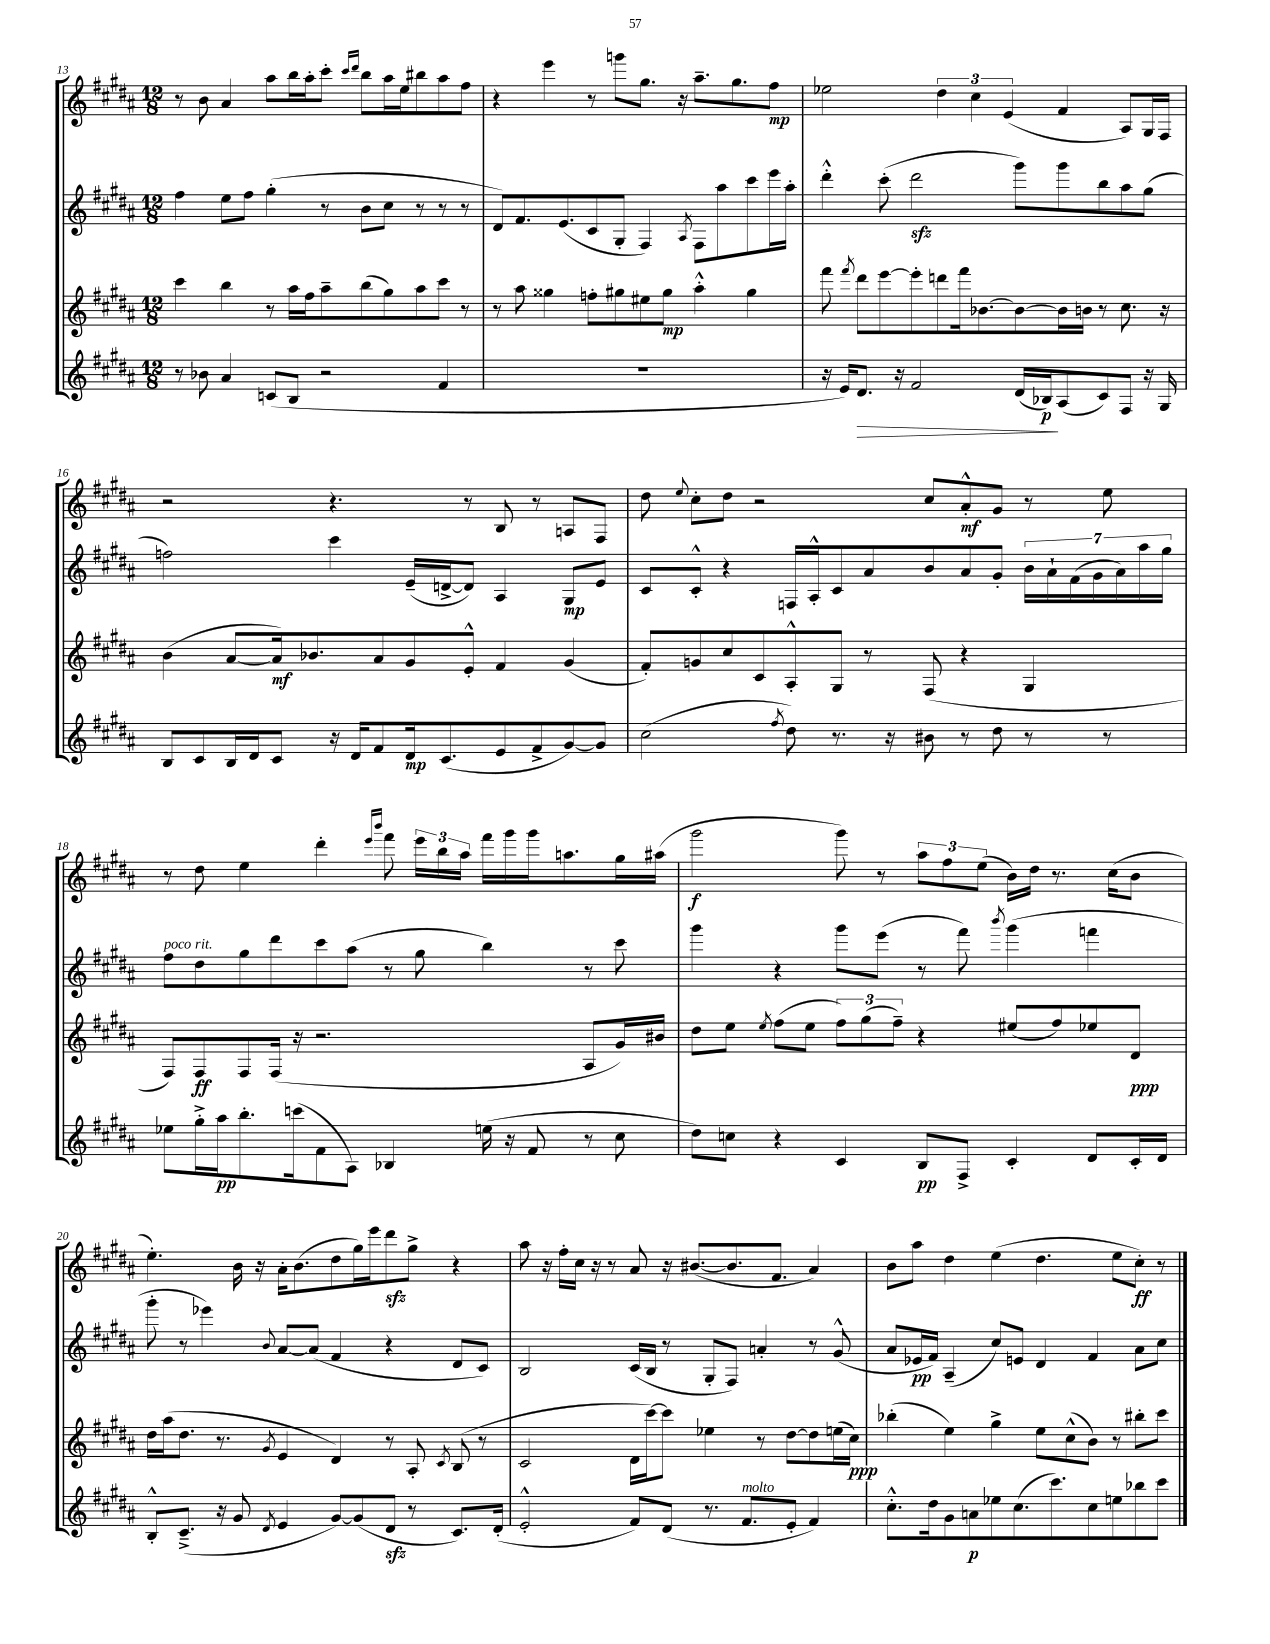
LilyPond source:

<<
\new StaffGroup <<
\new Staff = "s0" {
    \clef treble \key b \major \numericTimeSignature \time 12/8
    \autoBeamOff r8 b'8 ais'4 ais''8[ b''16 ais''16-. cis'''8]-. \grace { cis'''16[ dis'''16] } b''8[ ais''16 e''16 bis''8 ais''8 fis''8] |
    r4 e'''4 r8 g'''8[ gis''8.] r16 ais''8.[-- gis''8. fis''8]\mp |
    ees''2 \tuplet 3/2 { dis''4 cis''4 e'4( } fis'4 ais8[) gis16 fis16] |
    r2 r4. r8 b8 r8 a8[ fis8] |
    dis''8 \appoggiatura { e''8 } cis''8[-. dis''8] r2 cis''8[ ais'8-.-^\mf gis'8] r8 e''8 |
    r8 dis''8 e''4 dis'''4-. \grace { e'''16[ b'''16] } fis'''8 \tuplet 3/2 { e'''16[ b''16 ais''16] } fis'''16[ gis'''16 gis'''16 a''8. gis''16 ais''16]( |
    gis'''2\f gis'''8) r8 \tuplet 3/2 { ais''8[ fis''8 e''8]( } b'16[) dis''16] r8. cis''16[( b'8] |
    e''4.-.) b'16 r16 ais'16[-. b'8.( dis''8 gis''16) e'''16 dis'''8\sfz gis''8]-> r4 |
    ais''8 r16 fis''16[-. cis''16] r16 r8 ais'8 r16 bis'8.[~( bis'8. fis'8.] ais'4) |
    b'8[ ais''8] dis''4 e''4( dis''4. e''8[ cis''8]-.\ff) r8 \bar "|." |
}
\new Staff = "s1" {
    \clef treble \key b \major \numericTimeSignature \time 12/8
    \autoBeamOff fis''4 e''8[ fis''8] gis''4-.( r8 b'8[ cis''8] r8 r8 r8 |
    dis'8[) fis'8. e'8.( cis'8 gis8]-. fis4) \acciaccatura { ais8 } fis8[ ais''8 cis'''8 e'''16 ais''16]-. |
    dis'''4-.-^ cis'''8-.( dis'''2\sfz gis'''8[) gis'''8 b''8 ais''8 gis''8]( |
    f''2) cis'''4 e'16[--( d'16~-> d'8]) ais4 gis8[\mp e'8] |
    cis'8[ cis'8]-.-^ r4 f16[ ais16-.-^ cis'8 ais'8 b'8 ais'8 gis'8]-. \tuplet 7/4 { b'16[ ais'16-! fis'16( gis'16 ais'16) ais''16 gis''16] } |
    fis''8[^\markup { \italic "poco rit." } dis''8 gis''8 dis'''8 cis'''8 ais''8]( r8 gis''8 b''4) r8 cis'''8 |
    gis'''4 r4 gis'''8[ e'''8]( r8 fis'''8) \acciaccatura { b'''8 } gis'''4( f'''4 |
    gis'''8-. r8 ees'''4) \appoggiatura { b'8 } ais'8[~ ais'8]( fis'4 r4 dis'8[ cis'8]) |
    b2 cis'16[( b16] r8 gis8[-. fis8]) a'4-. r8 gis'8-^( |
    ais'8[ ees'16\pp fis'16]) ais4--( cis''8[) e'8] dis'4 fis'4 ais'8[ cis''8] \bar "|." |
}
\new Staff = "s2" {
    \clef treble \key b \major \numericTimeSignature \time 12/8
    \autoBeamOff cis'''4 b''4 r8 ais''16[ fis''16 ais''8-- b''8( gis''8) ais''8 cis'''8] r8 |
    r8 ais''8 gisis''4 f''8[-. gis''8 eis''8 gis''8]\mp ais''4-.-^ gis''4 |
    fis'''8 \acciaccatura { fis'''8 } dis'''8[ e'''8~ e'''8-. d'''8 fis'''16 bes'8.~ bes'8~ bes'16 b'16] r8 cis''8. r16 |
    b'4( ais'8[~ ais'16\mf) bes'8. ais'8 gis'8 e'8]-.-^ fis'4 gis'4( |
    fis'8[-.) g'8 cis''8 cis'8 ais8-.-^ gis8] r8 fis8( r4 gis4 |
    fis8[) fis8\ff fis8 fis16]( r16 r2. ais8[ gis'16) bis'16] |
    dis''8[ e''8] \acciaccatura { e''8 } fis''8[( e''8] \tuplet 3/2 { fis''8[) gis''8( fis''8]--) } r4 eis''8[( fis''8) ees''8 dis'8]\ppp |
    dis''16[ ais''16( dis''8.] r8. \acciaccatura { gis'8 } e'4 dis'4) r8 ais8-. \acciaccatura { cis'8 } b8( r8 |
    cis'2 dis'16[ cis'''16~) cis'''8] ees''4 r8 dis''8[~ dis''8 e''16( cis''16]\ppp) |
    bes''4-.( e''4) gis''4-> e''8[ cis''8-^( b'8]) r8 bis''8[-. cis'''8] \bar "|." |
}
\new Staff = "s3" {
    \clef treble \key b \major \numericTimeSignature \time 12/8
    \autoBeamOff r8 bes'8 ais'4 c'8[( b8] r2 fis'4 |
    R1. |
    r16 e'16[) dis'8.]\> r16 fis'2 dis'16[( bes16\p\!) ais8( cis'8) fis8] r16 gis16 |
    b8[ cis'8 b16 dis'16 cis'8] r16 dis'16[ fis'8 dis'16\mp cis'8.( e'8 fis'8-> gis'8~) gis'8] |
    cis''2( \acciaccatura { fis''8 } dis''8) r8. r16 bis'8 r8 dis''8 r8 r8 |
    ees''8[ gis''16-.-> ais''16\pp b''8.-. c'''16( fis'8 ais8]) bes4 e''16( r16 fis'8 r8 cis''8 |
    dis''8[) c''8] r4 cis'4 b8[\pp fis8]-> cis'4-. dis'8[ cis'16-. dis'16] |
    b8[-.-^ cis'8.]--->( r16 gis'8 \acciaccatura { dis'8 } e'4 gis'8[~) gis'8( dis'8]\sfz r8 cis'8.[) dis'16]-.( |
    e'2-.-^ fis'8[) dis'8]( r8. fis'8.[^\markup { \italic "molto" } e'8]-. fis'4) |
    cis''8.[-.-^ dis''16 gis'8 a'8\p ees''8 cis''8.( cis'''8.) cis''8 e''8 bes''8 cis'''8] \bar "|." |
}
>>
>>
\layout { \context { \Score currentBarNumber = #13 } }
